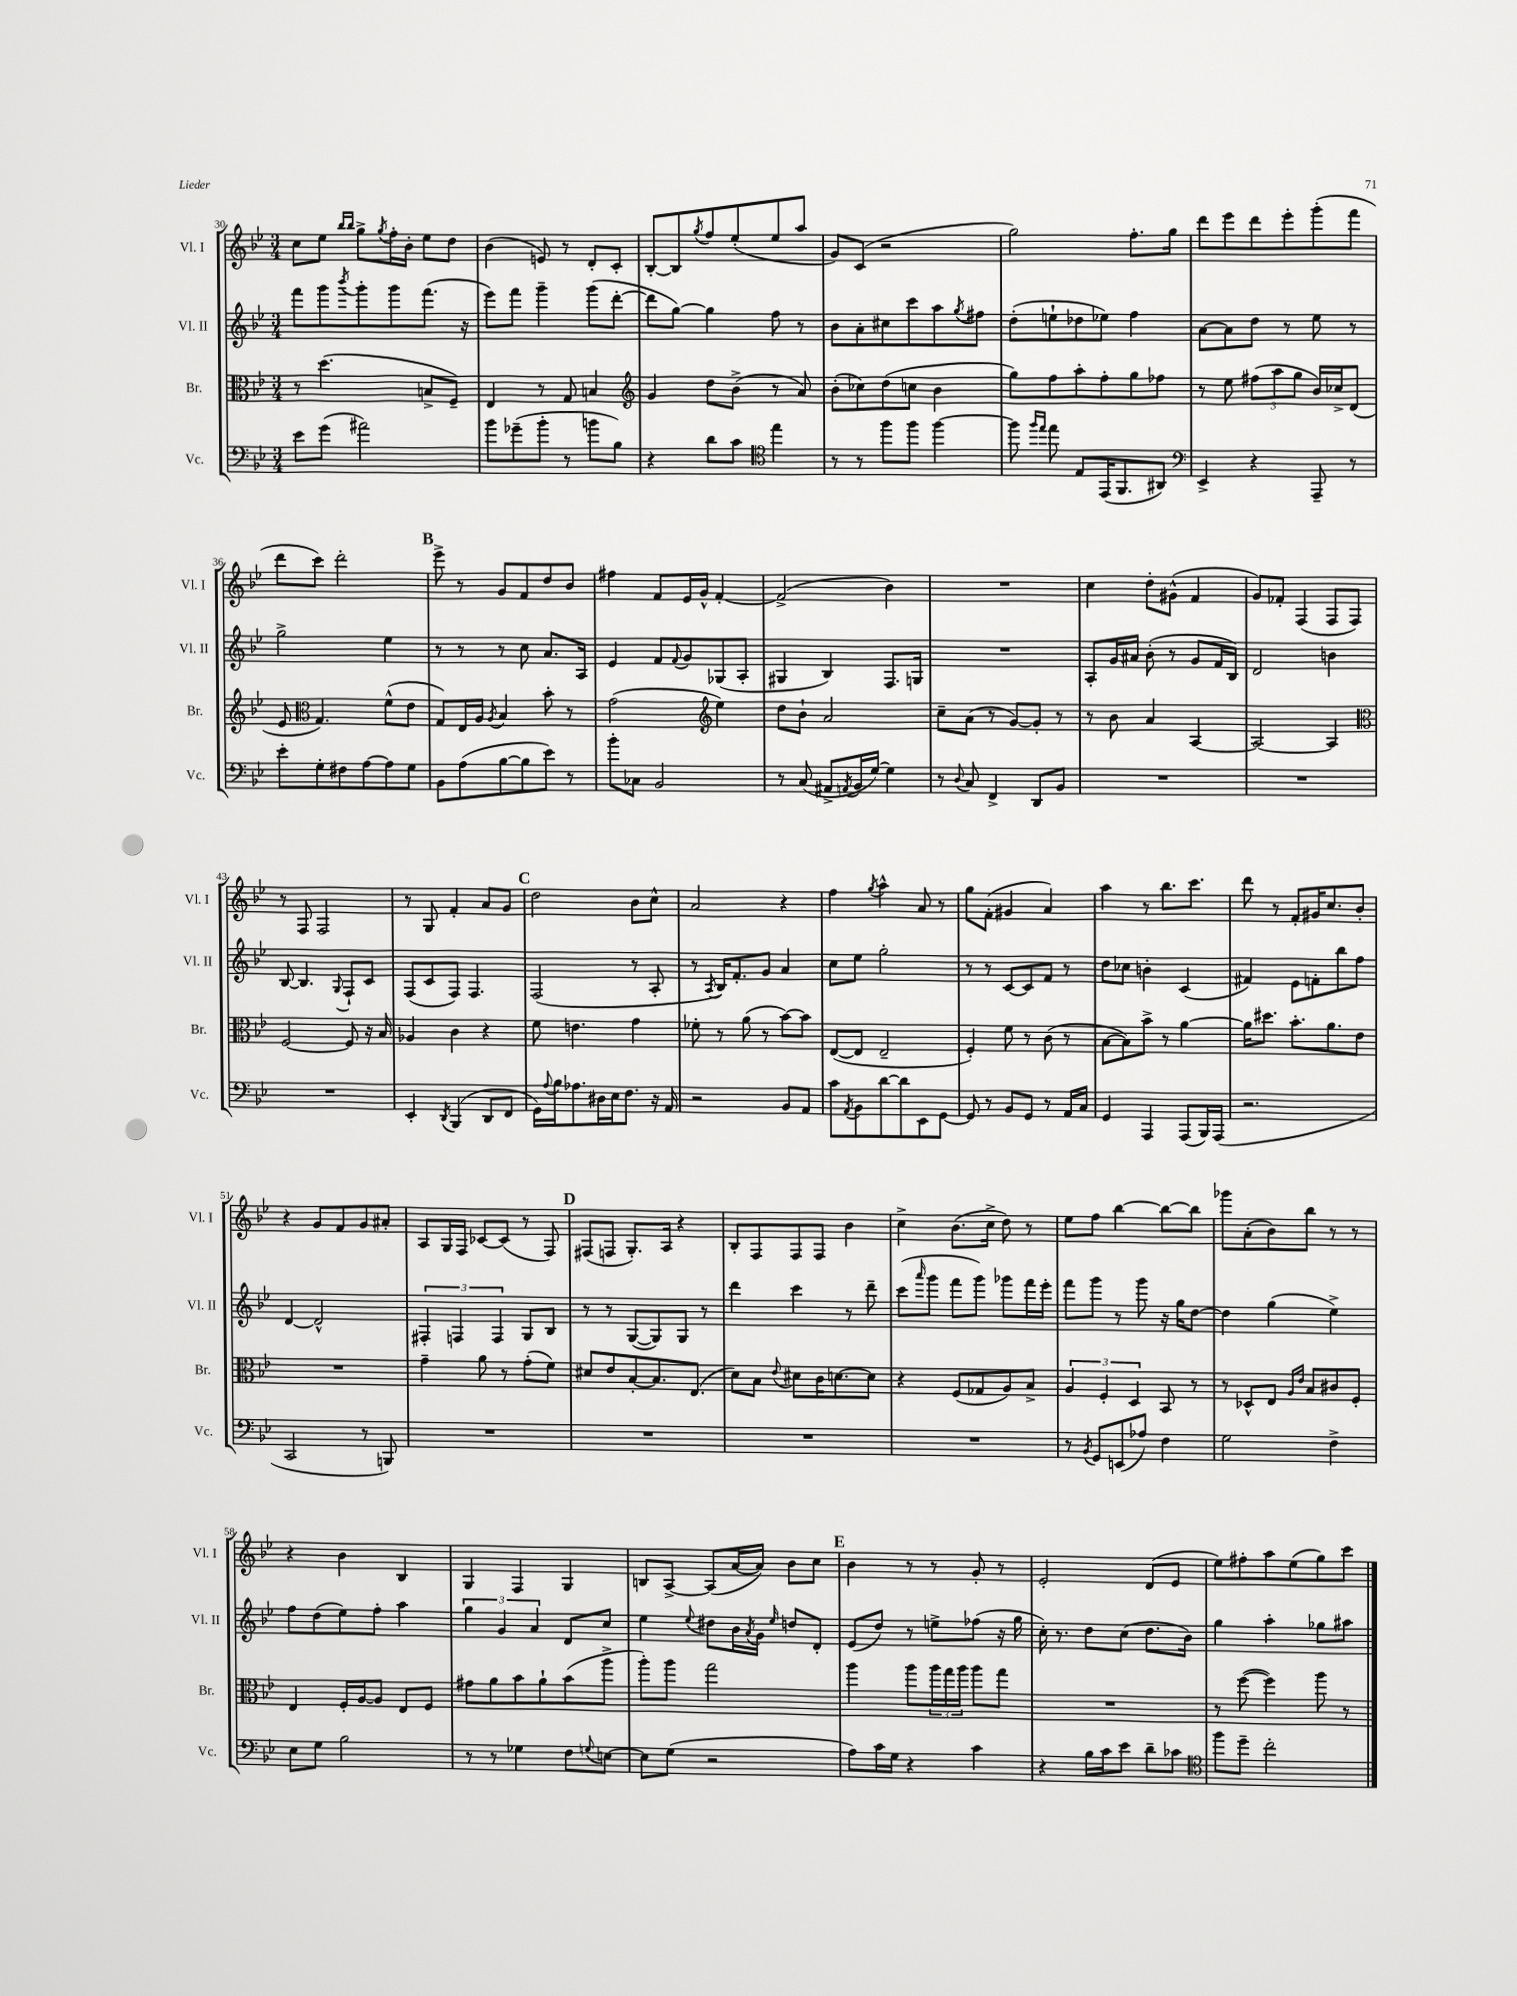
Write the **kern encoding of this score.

**kern	**kern	**kern	**kern
*staff4	*staff3	*staff2	*staff1
*clefF4	*clefC3	*clefG2	*clefG2
*k[b-e-]	*k[b-e-]	*k[b-e-]	*k[b-e-]
*M3/4	*M3/4	*M3/4	*M3/4
8e-\L	8r	8fff\L	8cc\L
(8g\J	(4.dd\	8ggg\	8ee-\J
.	.	.	16qqbb-/LL
.	.	8qbbb-/	16qqbb-/JJ
2a#\)	.	8ggg'\	8gg^\L
.	.	.	8qgg/
.	.	8ggg\	16ff'\L
.	.	.	16b-'\JJ
.	8B^/L	(8.fff\J	8ee-\L
.	8F~/J)	.	8dd\J
.	.	16r	.
=	=	=	=
8b-\L	4E-/	8eee-\L)	(4b-\
(8g-~\	.	8fff\J	.
8b-'\J	8r	4ggg~\	8e/)
8r	8G/	.	8r
8b\L	4B/	(8ggg\L	8d'/L
8B-\J)	.	[8ddd'\J	8c'/J
=	=	=	=
*	*clefG2	*	*
4r	4g/	8ddd\]L	[8B-'/L
.	.	[8gg\J)	8B-/]
.	.	.	8qgg/
8d\L	8dd\L	4gg\]	8ff/
8c\J	(8b-^\J	.	(8ee-'/
*clefC4	*	*	*
4ee-\	8r	8ff\	8ee-/
.	8a/)	8r	8aa/J
=	=	=	=
8r	(8b-'\L	8b-\L	8g/L)
8r	8cc-\)	8a'\	(8c/J
8ff\L	(8dd\	8cc#\	2r
8ff\J	8cc\J	8ccc\	.
[4ff\	4b-\	8aa\	.
.	.	8qgg/	.
.	.	8ff#\J	.
=	=	=	=
8ff\]	8gg\L)	(8dd'\L	2gg\)
16qqff/LL	.	.	.
16qqee-/JJ	.	.	.
8ee-\	8ff\	8ee`\	.
8E-/L	8aa'\	8dd-\	.
(16EE-/K	8ff'\	8ee-\J)	.
8.FF/	.	.	.
.	8gg\	4ff\	8.ff'\L
8AA#/J)	8ff-\J	.	.
.	.	.	16gg\Jk
=	=	=	=
*clefF4	*	*	*
4EE-^/	8r	[8a\L	8ddd\L
.	8ee-\	8a\]	8eee-\
4r	(12ff#\L	8dd\J	8ddd\
.	12aa\	.	.
.	.	8r	8eee-'\
.	12gg\J	.	.
8AAA~/	16b-/LL)	8ee-\	(8ggg'\
.	16cc-^/J	.	.
8r	(8d/J	8r	8fff\J
=	=	=	=
8e-'\L	8e-/	2gg^\	8ddd\L
*	*clefC3	*	*
8G'\	4.G/)	.	8ccc\J)
8F#\	.	.	2ddd'\
[8A\	.	.	.
8A\]	(8f^^\L	4ee-\	.
8G\J	8e-\J	.	.
=	=	=	=
8BB-\L	8G/L)	8r	8eee-^\
(8A\	16E-/L	8r	8r
.	16A/JJ	.	.
.	8qA/	.	.
[8B-\	4B-/	8r	8g/L
8B-\]	.	8cc\	8f/
8e-\J)	8b-'\	8.a/L	8dd/
8r	8r	.	8b-/J
.	.	16A/Jk	.
=	=	=	=
8b-'\L	(2g\	4e-/	4ff#\
8C-\J	.	.	.
2BB-/	.	8f/L	8f/L
.	.	8qqf/	.
.	.	8g/	16e-/L
.	.	.	16g^^/JJ
*	*clefG2	*	*
.	4ee-\)	(8G-/	[4f'/
.	.	8A'/J	.
=	=	=	=
8r	8dd\L	4G#/	(2f^/]
(8C/	8b-`\J	.	.
8AA#^/L	2a/	4B-/)	.
8qAA/	.	.	.
16BB-/L	.	.	.
[16G/JJ)	.	.	.
4G\]	.	8.F/L	4b-\)
.	.	16G/Jk	.
=	=	=	=
8r	8cc~\L	2.r	2.r
8qqD/	.	.	.
8C/	(8a\J	.	.
4FF^/	8r	.	.
.	[8g/L)	.	.
8DD/L	8g'/]J	.	.
8BB-/J	8r	.	.
=	=	=	=
2.r	8r	8A'/L	4cc\
.	8b-\	16g/L	.
.	.	16a#/JJ	.
.	4a/	(8b-'\	8dd'\L
.	.	8r	(8g#^^\J
.	[4A/	8g/L	4f/
.	.	16f/L	.
.	.	16B-/JJ)	.
=	=	=	=
2.r	2A/_	2d/	8g/L)
.	.	.	8f-'/J
.	.	.	(4F/
.	4A/]	4b\	8F/L
.	.	.	8F/J)
=	=	=	=
*	*clefC3	*	*
2.r	[2F/	[8B-/	8r
.	.	4.B-/]	8F/
.	.	.	2F/
.	.	8qqG/	.
.	8F/]	8F`/L	.
.	16r	8c/J	.
.	16B-/	.	.
=	=	=	=
4EE-'/	4A-/	(8F/L	8r
.	.	8c/	8G/
8qDD/	.	.	.
(4BBB-/	4c\	8F/J)	4f'/
.	.	4.F/	.
8DD/L	4r	.	8a/L
8FF/J	.	.	8g/J
=	=	=	=
16GG\LL)	8f\	(2F/	2dd\
8qqA/	.	.	.
16B-\J	.	.	.
8.A-\	4.e\	.	.
16D#\L	.	.	.
16E-\J	.	.	.
8.F\J	.	.	.
.	4g\	8r	8b-\L
16r	.	8A'/	8cc^^\J
16AA/	.	.	.
=	=	=	=
2r	8f-'\	8r	2a/
.	.	8qA/	.
.	8r	16B-/LK)	.
.	.	8.f'/	.
.	(8a\	.	.
.	8r	8g/J	.
8BB-/L	[8b-\L)	4a/	4r
8AA/J	8b-\]J	.	.
=	=	=	=
8c\L	([8E-/L	8cc\L	4ff\
8qAA/	.	.	.
8BB-\	8E-/]J	8ee-\J	.
.	.	.	8qgg/
[8d\	2E-~/	2gg'\	4aa^^\
8d\]	.	.	.
8EE-\	.	.	8a/
[8GG\J	.	.	8r
=	=	=	=
8GG/]	4F'/)	8r	8gg\L
8r	.	8r	(8f'\J
8BB-/L	8f\	[8c/L	4g#/
8GG/J	8r	8c/]	.
8r	(8c\	8f/J	4a/)
16AA/LL	8r	8r	.
16C/JJ	.	.	.
=	=	=	=
4GG/	[8B-\L	8dd\L	4aa\
.	8B-\])	8cc-\J	.
4AAA/	8b-^\J	4b'\	8r
.	8r	.	8.bb-\L
(8AAA/L	[4a\	(4c/	.
.	.	.	8.ccc\J
16BBB-/L)	.	.	.
(16AAA/JJ	.	.	.
=	=	=	=
2.r	16a\]LK	4f#/)	8ddd\
.	8.dd#\J	.	.
.	.	.	8r
.	8.b-'\L	8e-\L	8f'/L
.	.	8f'\	16g#/K
.	8.a\	.	8.cc/
.	.	8bb-\	.
.	8e-\J	8ff\J	8b-'/J
=	=	=	=
2CC/	2.r	[4d/	4r
.	.	2d^^/]	8g/L
.	.	.	8f/
8r	.	.	8g/
8BBB/)	.	.	8a#'/J
=	=	=	=
2.r	4g~\	6F#'/	8A/L
.	.	.	16G/L
.	.	6F/	.
.	.	.	16F/JJ
.	8a\	.	[8c-/L
.	.	6F/	.
.	8r	.	(8c-/]J
.	(8g'\L	8G/L	8r
.	8f\J)	8B-/J	8F/)
=	=	=	=
2.r	8d#/L	8r	(8F#/L
.	8e-/	8r	8F/J
.	[8B-'/	([8G/L	8.G'/L)
.	8.B-/]	8G/])	.
.	.	.	16A/Jk
.	.	8G/J	4r
.	(8.E-/J	.	.
.	.	8r	.
=	=	=	=
2.r	8d\L)	4ddd\	8B-'/L
.	8B-\J	.	8F/
.	8qqe-/	.	.
.	8d#\L	4ccc\	8F/
.	16c\K	.	8F/J
.	[8.d\	.	.
.	.	8r	4b-\
.	8d\]J	8ddd~\	.
=	=	=	=
2.r	4r	(8ccc\L	4cc^\
.	.	16qqaaa/	.
.	.	8ggg\J	.
.	(8F/L	8fff\L	(8.b-\L
.	8G-/	8ggg\J)	.
.	.	.	16cc^\Jk
.	8A/)	8ggg-\L	8dd\)
.	8B-^/J	16fff\L	8r
.	.	16eee-'\JJ	.
=	=	=	=
8r	6A/	8fff\L	8ee-\L
8qBB-/	.	.	.
8GG/L	.	8ggg\J	8ff\J
.	6F'/	.	.
(8EE/	.	8r	[4bb-\
.	6D/	.	.
8A-/J)	.	8ggg\	.
4F\	8BB-/	16r	8bb-\_L
.	.	16gg\LK	.
.	8r	[8dd\J	8bb-\]J
=	=	=	=
2G\	8r	4dd\]	8ggg-\L
.	8D-^^/L	.	(8a'\
.	8E-/J	(4gg\	8b-\)
.	16qqA/LL	.	.
.	16qqe-/JJ	.	.
.	8B-/L	.	8bb-\J
4F^\	8c#/	4ee-^\)	8r
.	8F'/J	.	8r
=	=	=	=
8E-\L	4E-/	8ff\L	4r
8G\J	.	(8dd\	.
2B-\	16F'/LL	8ee-\)	4b-\
.	[16A/J	.	.
.	8A/]J	8ff'\J	.
.	8E-/L	4aa\	4B-/
.	8F/J	.	.
=	=	=	=
8r	8g#\L	6gg\	4G/
8r	8a\	.	.
.	.	6g/	.
4G-\	8b-\	.	4F/
.	.	6a/	.
.	8a`\	.	.
8F\L	(8b-\	8d/L	4G/
8qqG/	.	.	.
[8E\J	8aa^\J	8cc/J	.
=	=	=	=
8E\]L	8aa'\L)	4ee-\	8B/L
(8G\J	8aa\J	.	[8A^/J
.	.	8qqee-/	.
2r	2gg\	8dd#\L	(8A/]L
.	.	16b-\L	[16a/L
.	.	8qa/	.
.	.	16g\JJ	16a/]JJ)
.	.	16qqee-/	.
.	.	8dd/L	8b-\L
.	.	8d'/J	8cc\J
=	=	=	=
8A\L)	4aa\	(8e-/L	4b-\
16c\L	.	8dd/J)	.
16G\JJ	.	.	.
4r	8aa\L	8r	8r
.	24aa\L	8ee^\L	8r
.	24gg\	.	.
.	24aa\JJ	.	.
4c\	8aa\L	(8ff-\J	8g'/
.	8gg\J	16r	8r
.	.	16gg\	.
=	=	=	=
4r	2.r	16cc'\)	2e-'/
.	.	8.r	.
16B-\LL	.	8dd\L	.
16c\J	.	.	.
8e-\J	.	(8cc\J	.
8d~\L	.	8.dd\L	(8d/L
8c-\J	.	.	8e-/J
.	.	16b-\Jk)	.
=	=	=	=
*clefC4	*	*	*
8ff\L	8r	4gg\	8ee-\L)
8dd~\J	([8ff\	.	8ff#'\
2cc'\	4ff\])	4aa'\	8aa\
.	.	.	(8ee-\
.	8aa\	8gg-\L	8gg\)
.	8r	8aa#\J	8ccc\J
==	==	==	==
*-	*-	*-	*-
